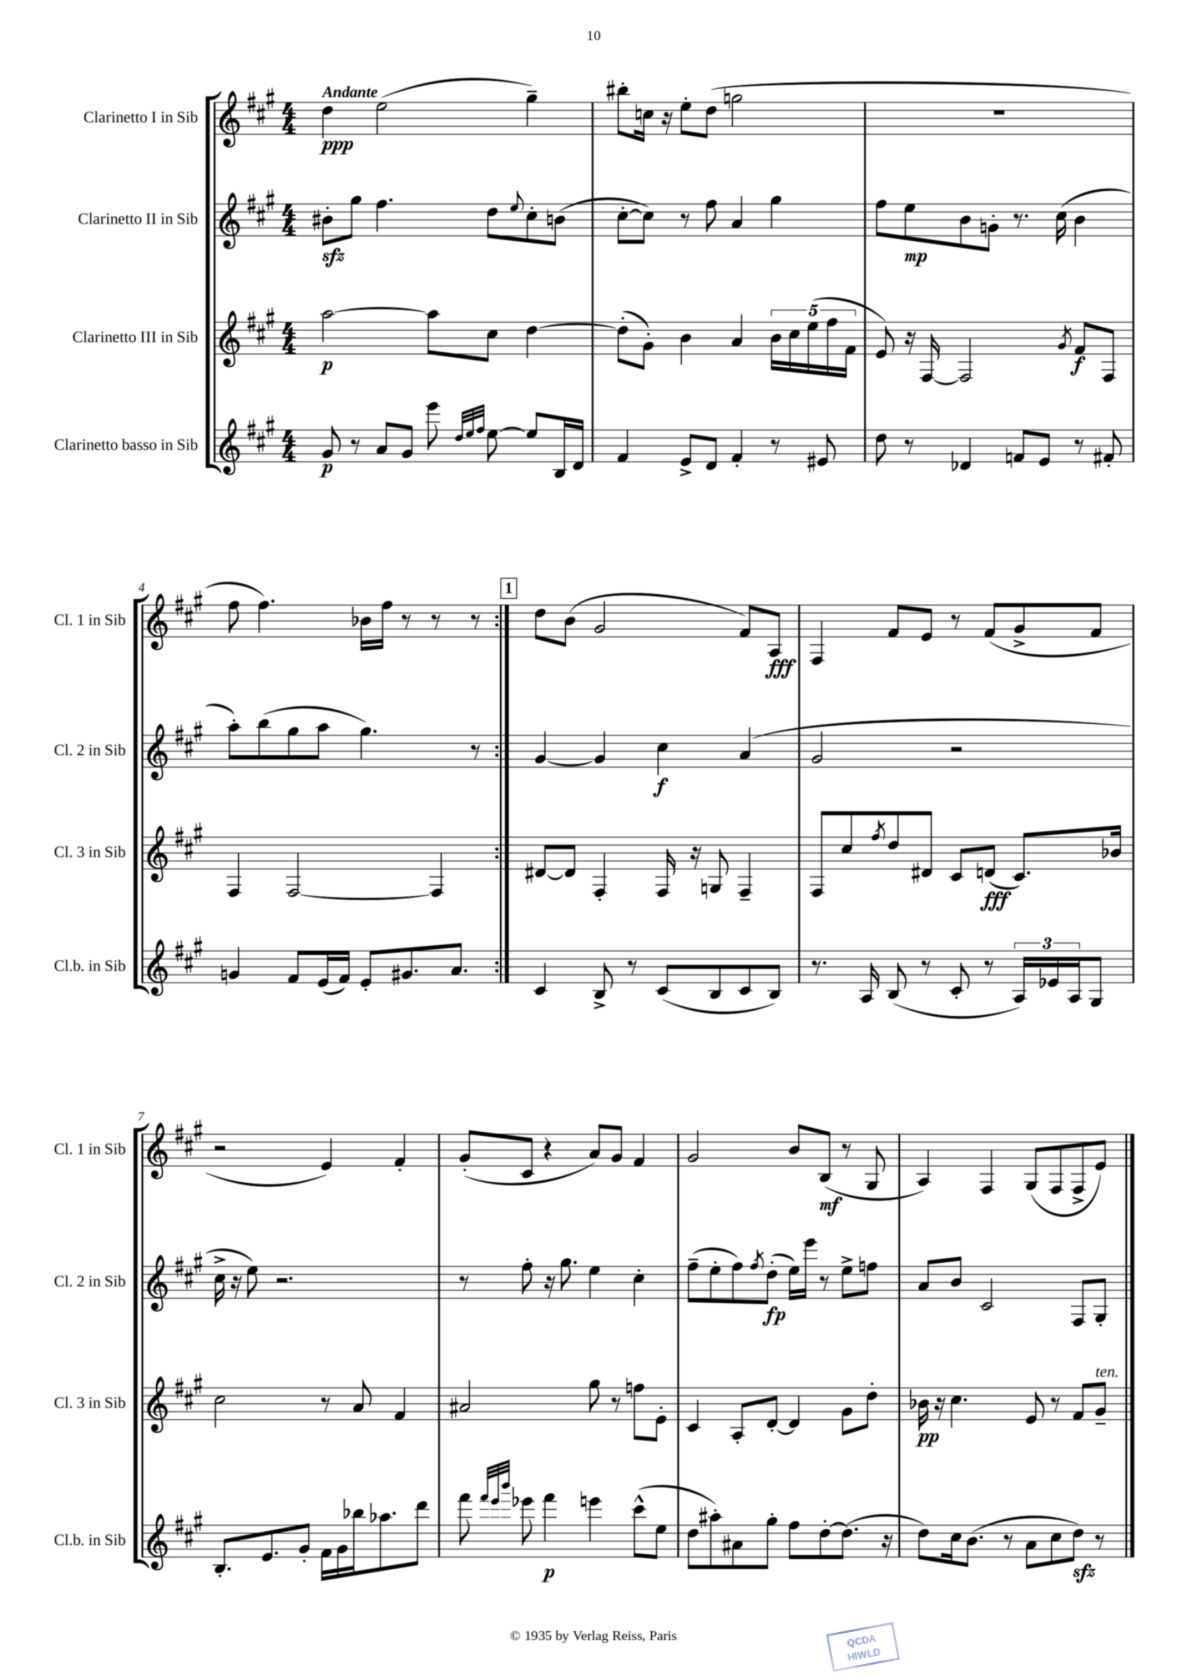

**kern	**dynam	**kern	**dynam	**kern	**dynam	**kern	**dynam
*part4	*part4	*part3	*part3	*part2	*part2	*part1	*part1
*staff4	*staff4	*staff3	*staff3	*staff2	*staff2	*staff1	*staff1
*I"Clarinetto basso in Sib	*	*I"Clarinetto III in Sib	*	*I"Clarinetto II in Sib	*	*I"Clarinetto I in Sib	*
*I'Cl.b. in Sib	*	*I'Cl. 3 in Sib	*	*I'Cl. 2 in Sib	*	*I'Cl. 1 in Sib	*
*clefG2	*	*clefG2	*	*clefG2	*	*clefG2	*
*k[f#c#g#]	*	*k[f#c#g#]	*	*k[f#c#g#]	*	*k[f#c#g#]	*
*M4/4	*	*M4/4	*	*M4/4	*	*M4/4	*
=1	=1	=1	=1	=1	=1	=1	=1
!	!	!	!	!	!	!LO:TX:a:B:t=Andante	!
8g#/	p	[2aa\	p	8b#Xzz'\L	.	4dd\	ppp
8r	.	.	.	8gg#\J	.	.	.
8a/L	.	.	.	4.ff#\	.	(2ee\	.
8g#/J	.	.	.	.	.	.	.
8eee\	.	8aa\L]	.	.	.	.	.
32qqdd/LLL	.	.	.	.	.	.	.
32qqee/	.	.	.	.	.	.	.
32qqff#/JJJ	.	.	.	.	.	.	.
[8ee\	.	8cc#\J	.	8dd\L	.	.	.
.	.	.	.	8qqee/	.	.	.
8ee/L]	.	[4dd\	.	8cc#'\	.	4gg#~\)	.
16B/L	.	.	.	(8bn\J	.	.	.
16d/JJ	.	.	.	.	.	.	.
=2	=2	=2	=2	=2	=2	=2	=2
4f#/	.	(8dd'\L]	.	[8cc#'\L	.	8bb#X'\L	.
.	.	8g#'\J)	.	8cc#\J])	.	16ccn\Jk	.
.	.	.	.	.	.	16r	.
8e^/L	.	4b\	.	8r	.	8ee'\L	.
8d/J	.	.	.	8ff#\	.	(8dd\J	.
4f#'/	.	4a/	.	4a/	.	2ggn\	.
8r	.	20b\LL	.	4gg#\	.	.	.
.	.	20cc#\	.	.	.	.	.
.	.	(20ee\	.	.	.	.	.
8e#X/	.	.	.	.	.	.	.
.	.	20ff#\	.	.	.	.	.
.	.	20f#\JJ	.	.	.	.	.
=3	=3	=3	=3	=3	=3	=3	=3
8dd\	.	8e/)	.	8ff#\L	.	1r	.
8r	.	16r	.	8ee\	mp	.	.
.	.	[16F#/	.	.	.	.	.
4d-X/	.	2F#/]	.	8b\	.	.	.
.	.	.	.	8gn'\J	.	.	.
8fn/L	.	.	.	8.r	.	.	.
8e/J	.	.	.	.	.	.	.
.	.	.	.	(16cc#\	.	.	.
.	.	8qg#/	.	.	.	.	.
8r	.	8f#/L	f	4b\	.	.	.
8f#X'/	.	8F#/J	.	.	.	.	.
!!LO:LB:g=z
=4	=4	=4	=4	=4	=4	=4	=4
4gn/	.	4F#/	.	8aa'\L)	.	8ff#\	.
.	.	.	.	(8bb\	.	4.ff#\)	.
8f#/L	.	[2F#/	.	8gg#\	.	.	.
(16e/L	.	.	.	8aa\J	.	.	.
16f#/JJ)	.	.	.	.	.	.	.
8e'/L	.	.	.	4.gg#\)	.	16b-X\LL	.
.	.	.	.	.	.	16ff#\JJ	.
8.g#X/	.	.	.	.	.	8r	.
.	.	4F#/]	.	.	.	8r	.
8.a/J	.	.	.	.	.	.	.
.	.	.	.	8r	.	8r	.
!!LO:REH:place=s1:t=1
=5:|!	=5:|!	=5:|!	=5:|!	=5:|!	=5:|!	=5:|!	=5:|!
4c#/	.	[8d#X/L	.	[4g#/	.	8dd\L	.
.	.	8d#/J]	.	.	.	(8b\J	.
8B^/	.	4F#'/	.	4g#/]	.	2g#/	.
8r	.	.	.	.	.	.	.
(8c#/L	.	16F#/	.	4cc#\	f	.	.
.	.	16r	.	.	.	.	.
8B/	.	8Gn/	.	.	.	.	.
8c#/	.	4F#~/	.	(4a/	.	8f#/L)	.
8B/J)	.	.	.	.	.	8A/J	fff
=6	=6	=6	=6	=6	=6	=6	=6
8.r	.	8F#/L	.	2g#/	.	4F#/	.
.	.	8cc#/	.	.	.	.	.
16A/	.	.	.	.	.	.	.
.	.	8qff#/	.	.	.	.	.
(8B/	.	8dd/	.	.	.	8f#/L	.
8r	.	8d#X/J	.	.	.	8e/J	.
8c#'/	.	8c#/L	.	2r	.	8r	.
8r	.	(8dn/J	fff	.	.	(8f#/L	.
24A/LL)	.	8.c#/L)	.	.	.	8g#^/	.
24e-X/	.	.	.	.	.	.	.
24A/J	.	.	.	.	.	.	.
8G#/J	.	.	.	.	.	8f#/J	.
.	.	16b-X/Jk	.	.	.	.	.
!!LO:LB:g=z
=7	=7	=7	=7	=7	=7	=7	=7
8.B'/L	.	2cc#\	.	16cc#^\	.	2r	.
.	.	.	.	16r	.	.	.
.	.	.	.	8ee\)	.	.	.
8.e/	.	.	.	.	.	.	.
.	.	.	.	2.r	.	.	.
8g#'/J	.	.	.	.	.	.	.
16f#\LL	.	8r	.	.	.	4e/)	.
16g#\	.	.	.	.	.	.	.
16bb-X\J	.	8a/	.	.	.	.	.
8.aa-X\	.	.	.	.	.	.	.
.	.	4f#/	.	.	.	4f#'/	.
8ddd\J	.	.	.	.	.	.	.
=8	=8	=8	=8	=8	=8	=8	=8
8fff#\	.	2a#X/	.	8r	.	(8g#'/L	.
32qqfff#/LLL	.	.	.	.	.	.	.
32qqeee/	.	.	.	.	.	.	.
32qqbbb/JJJ	.	.	.	.	.	.	.
8eee-X\	.	.	.	8ff#'\	.	8c#/J	.
4fff#\	p	.	.	16r	.	4r	.
.	.	.	.	8.gg#\	.	.	.
4eeen\	.	8gg#\	.	4ee\	.	8a/L)	.
.	.	8r	.	.	.	8g#/J	.
(8ccc#^^\L	.	8ffn\L	.	4cc#'\	.	4f#/	.
8ee\J	.	8e'\J	.	.	.	.	.
=9	=9	=9	=9	=9	=9	=9	=9
8dd\L	.	4c#/	.	(8ff#~\L	.	2g#/	.
8aa#X'\)	.	.	.	8ee'\	.	.	.
8a#X\	.	8A'/L	.	8ff#\)	.	.	.
.	.	.	.	8qff#/	.	.	.
8gg#'\J	.	[8d'/J	.	(8dd'\J	fp	.	.
8ff#\L	.	4d/]	.	16ee\LL)	.	8b/L	.
.	.	.	.	16eee\JJ	.	.	.
[8dd'\	.	.	.	8r	.	(8B/J	mf
(8.dd\J]	.	8g#\L	.	8ee^\L	.	8r	.
.	.	8dd'\J	.	8ffn\J	.	8G#/	.
16r	.	.	.	.	.	.	.
=10	=10	=10	=10	=10	=10	=10	=10
8dd\L)	.	16b-X\	pp	8a/L	.	4A/)	.
.	.	16r	.	.	.	.	.
16cc#\k	.	4.cc#\	.	8b/J	.	.	.
(8.b\J	.	.	.	.	.	.	.
.	.	.	.	2c#/	.	4F#/	.
8r	.	.	.	.	.	.	.
8a\L	.	8e/	.	.	.	(8G#/L	.
8cc#\	.	8r	.	.	.	8F#/	.
8ddzz\J)	.	8f#/L	.	8F#/L	.	8F#^/	.
!	!	!LO:TX:a:i:t=ten.	!	!	!	!	!
8r	.	8g#~/J	.	8G#'/J	.	8e/J)	.
==	==	==	==	==	==	==	==
*-	*-	*-	*-	*-	*-	*-	*-
